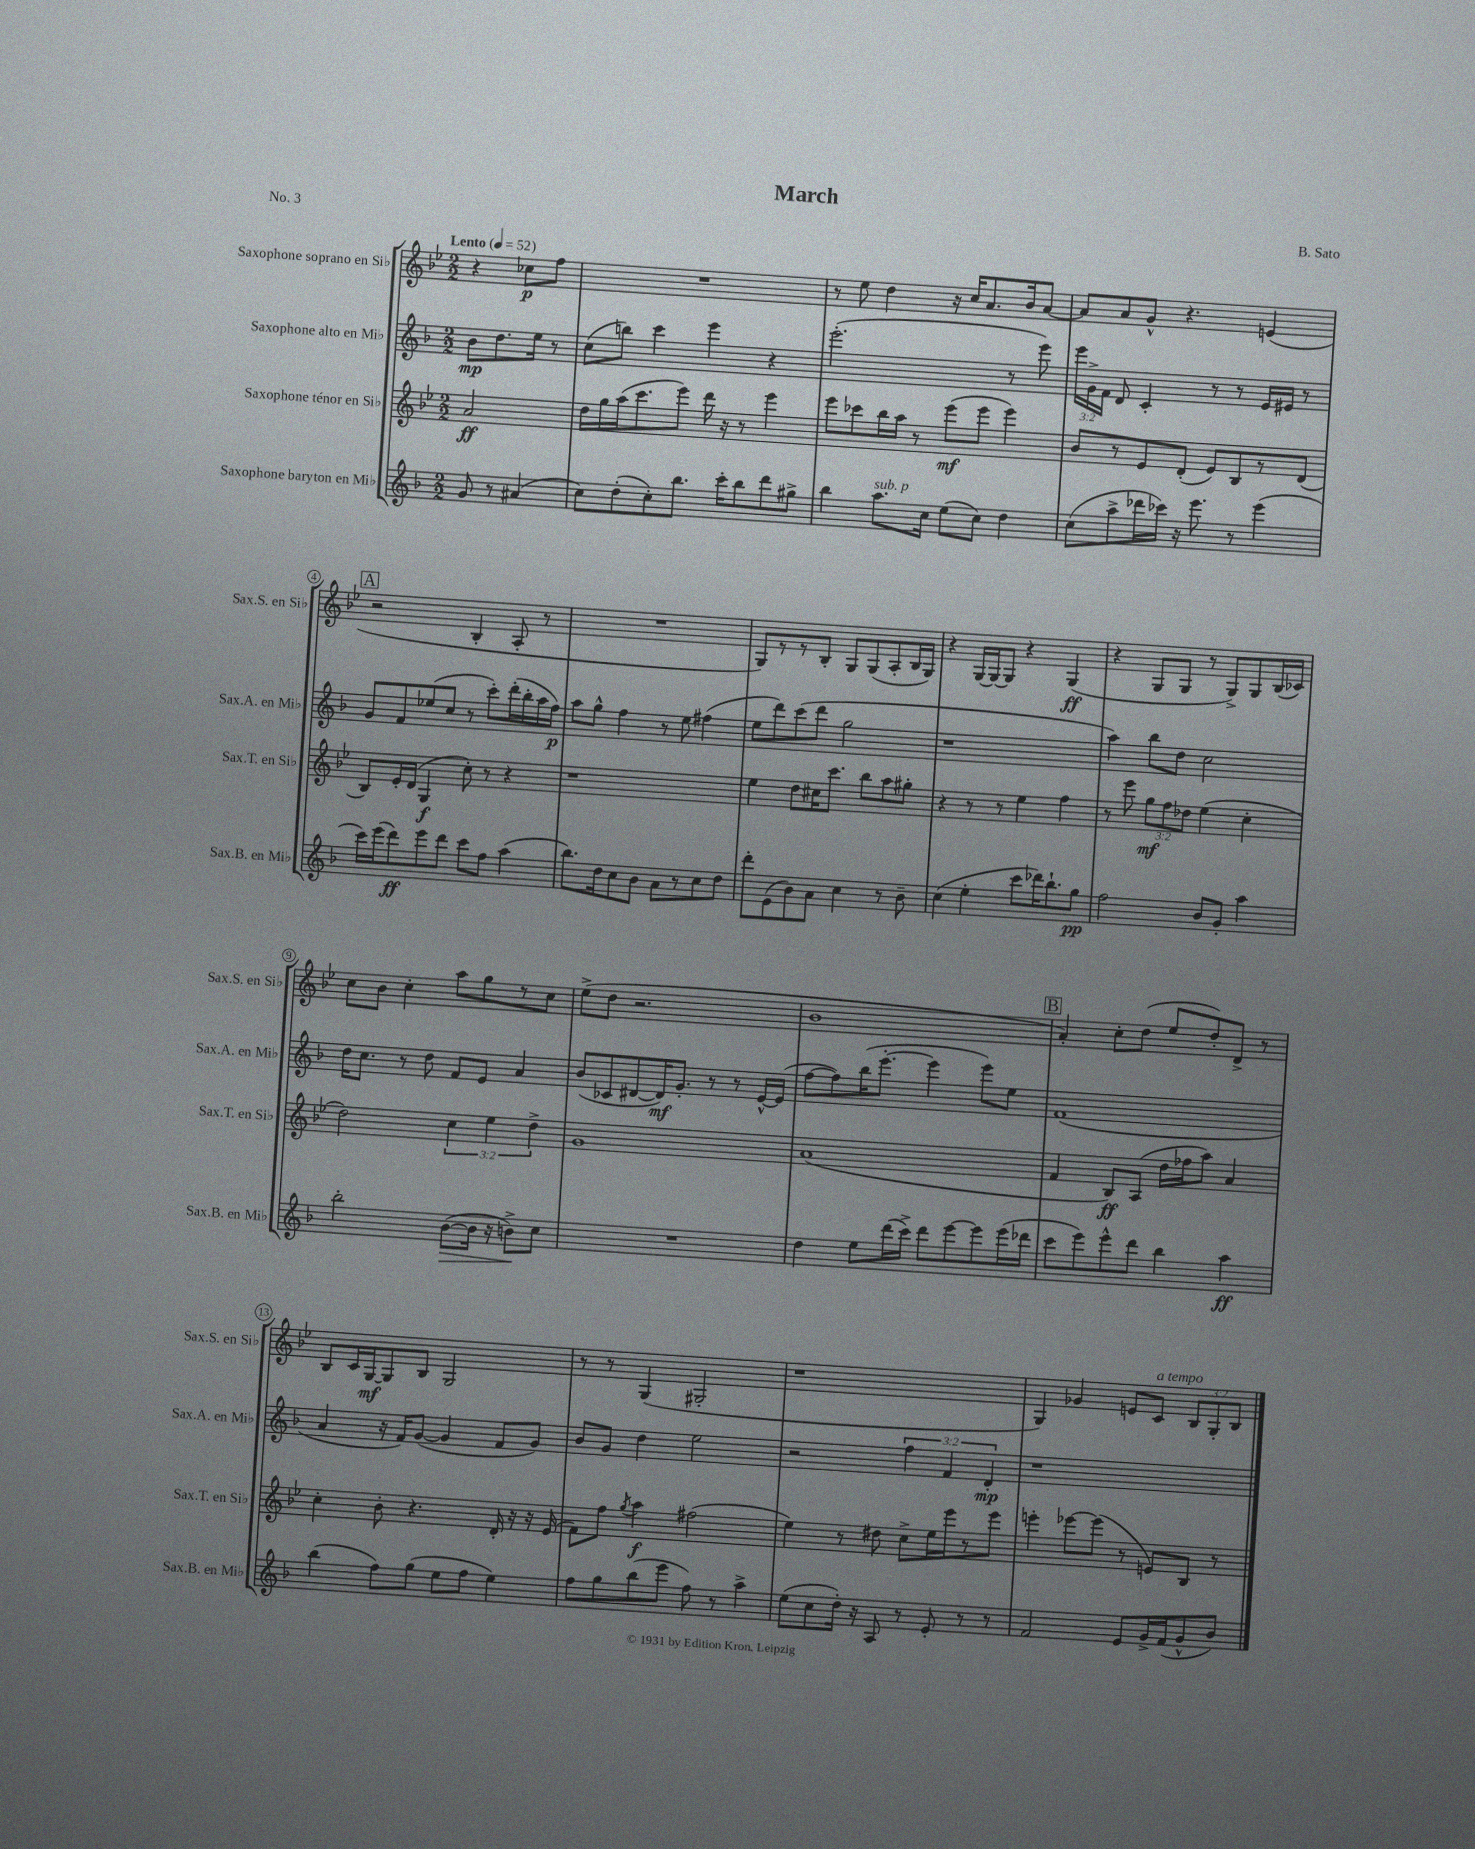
\header { title = "March" composer = "B. Sato" piece = "No. 3" }
<<
\new StaffGroup <<
\new Staff = "s0" \with { instrumentName = "Saxophone soprano en Sib" shortInstrumentName = "Sax.S. en Sib" } {
    \clef treble \key bes \major \numericTimeSignature \time 2/2 \override Staff.TupletNumber.text = #tuplet-number::calc-fraction-text \partial 2 \tempo "Lento" 4 = 52
    \autoBeamOff r4 ces''8[\p f''8] |
    R1 |
    r8 ees''8 d''4 r16 c''16[ a'8. bes'16 a'8]~ |
    a'8[ a'8 g'8]-^ r4. e'4( |
    \mark \markup { \box "A" } r2 bes4-. a8-. r8 |
    R1 |
    g8[) r8 r8 bes8]-. g8[ g8( a8-. bes16 g16]) |
    r4 g16[~ g16~ g8] r4 g4\ff( |
    r4 g8[ g8] r8 g8[->) g8 bes16( ces'16]) |
    c''8[ bes'8] c''4-. a''8[ g''8 r8 c''8] |
    ees''8[->( d''8] r2. |
    bes'1 |
    \mark \markup { \box "B" } a'4-.) c''8[-. d''8]( ees''8[ d''8-.) d'8]-> r8 |
    bes8[ c'16 g16~\mf g8 bes8] g2 |
    r8 r8 g4( gis2-. |
    r1 |
    g4) ges'4 e'8[ c'8]^\markup { \italic "a tempo" } \tuplet 3/2 { bes8[ g8-. bes8] } \bar "|." |
}
\new Staff = "s1" \with { instrumentName = "Saxophone alto en Mib" shortInstrumentName = "Sax.A. en Mib" } {
    \clef treble \key f \major \numericTimeSignature \time 2/2 \override Staff.TupletNumber.text = #tuplet-number::calc-fraction-text \partial 2
    \autoBeamOff bes'8[\mp d''8. e''16] r8 |
    c''8[( b''8]) c'''4 e'''4 r4 |
    e'''2.-.( r8 e'''8) |
    \tuplet 3/2 { e'''16[ g'16-> f'16] } d'8 c'4-. r8 r8 e'16[ eis'16] r8 |
    \mark \markup { \box "A" } g'8[ f'8 ees''8( c''8] r8 c'''8[-.) d'''16-.( bes''16-. a''16 f''16]\p) |
    a''8[ g''8]-^ f''4 r8 e''8 fis''4( |
    e''8[ d'''8) c'''8( d'''8] g''2 |
    r1 |
    a''4) bes''8[ d''8] c''2 |
    d''16[ c''8.] r8 d''8 f'8[ e'8] a'4 |
    bes'8[( ces'8 dis'8~ dis'16\mf) g'8.]-. r8 r8 e'16[~-^ e'16]( |
    f''8[~ f''8) bes''16( e'''8.]~-. e'''4 e'''8[) e''8] |
    \mark \markup { \box "B" } f'1( |
    a'4 r16 f'16[) g'8]~( g'4 f'8[ g'8]) |
    bes'8[ g'8] d''4 e''2 |
    r2 \tuplet 3/2 { f''4 f'4 d'4-.\mp } |
    r1 \bar "|." |
}
\new Staff = "s2" \with { instrumentName = "Saxophone ténor en Sib" shortInstrumentName = "Sax.T. en Sib" } {
    \clef treble \key bes \major \numericTimeSignature \time 2/2 \override Staff.TupletNumber.text = #tuplet-number::calc-fraction-text \partial 2
    \autoBeamOff a'2\ff |
    d''16[ g''16 a''16( c'''8. ees'''8]) d'''16 r16 r8 ees'''4 |
    ees'''8[ ces'''8 bes''16 a''16] r8 ees'''8[\mf( ees'''8] ees'''4) |
    bes'8[ r8 ees'8 d'8]-.( ees'8[) bes8 r8 d'8]( |
    \mark \markup { \box "A" } bes8[) ees'16-. d'16]( g4\f c''8-.) r8 r4 |
    r1 |
    ees''4 d''8[ cis''16 c'''8.] bes''8[ a''8 gis''8]-. |
    r4 r8 r8 ees''4 f''4 |
    r8 ees'''8 \tuplet 3/2 { g''8[\mf f''8 des''8] } ees''4( c''4-. |
    d''2) \tuplet 3/2 { c''4 ees''4 d''4-> } |
    g'1 |
    a'1( |
    \mark \markup { \box "B" } f'4 bes8[\ff) a8]( d''16[ fes''16 a''8]) a'4 |
    c''4-. bes'8-. r4. d'16-. r16 r16 ees'16( |
    f'8[) f''8] \acciaccatura { g''8 } a''4\f fis''2( |
    ees''4) r8 dis''8 c''8[-> ees''16 ees'''16 r8 ees'''8] |
    e'''4-. ees'''8[~ ees'''8]( r8 e'8[) bes8] r8 \bar "|." |
}
\new Staff = "s3" \with { instrumentName = "Saxophone baryton en Mib" shortInstrumentName = "Sax.B. en Mib" } {
    \clef treble \key f \major \numericTimeSignature \time 2/2 \partial 2
    \autoBeamOff g'8 r8 ais'4( |
    c''8[) d''8-.( c''8-.) bes''8.] c'''16[-. bes''8 d'''8 gis''8]-> |
    bes''4 a''8.[^\markup { \italic "sub. p" } c''16] e''8[( c''8]) d''4 |
    c''8[( a''8-> des'''16 ces'''16]) r16 e'''8. r8 e'''4( |
    \mark \markup { \box "A" } c'''16[) e'''16( d'''8\ff) e'''8 d'''8] c'''8[ f''8] a''4( |
    bes''8.[) d''16 c''8 bes'8] a'8[ r8 c''8 d''8] |
    d'''8[-. e'8( bes'8) a'8] c''4 r8 bes'8-- |
    c''4( e''4-. c'''8[ des'''16) bes''8.-! g''8]\pp |
    f''2 bes'8[ g'8]-. a''4 |
    bes''2-. bes'8[~\>( bes'16] r16 b'8[->\!) c''8] |
    R1 |
    d''4 e''8[ d'''16( c'''16]->) d'''8[ e'''8~ e'''8 e'''16( des'''16] |
    \mark \markup { \box "B" } c'''8[ e'''8) e'''8-^ d'''8] bes''4 a''4\ff |
    bes''4( f''8[) g''8]( e''8[ f''8] e''4) |
    f''8[ g''8 bes''8( e'''8] f''8) r8 a''4-> |
    e''8[( c''8 d''16]-.) r16 a8 r8 e'8-. r8 r8 |
    f'2 e'8[ g'16-> f'16( g'8-^ bes'8]) \bar "|." |
}
>>
>>
\layout { \context { \Score \override BarNumber.stencil = #(make-stencil-circler 0.1 0.3 ly:text-interface::print) } }
